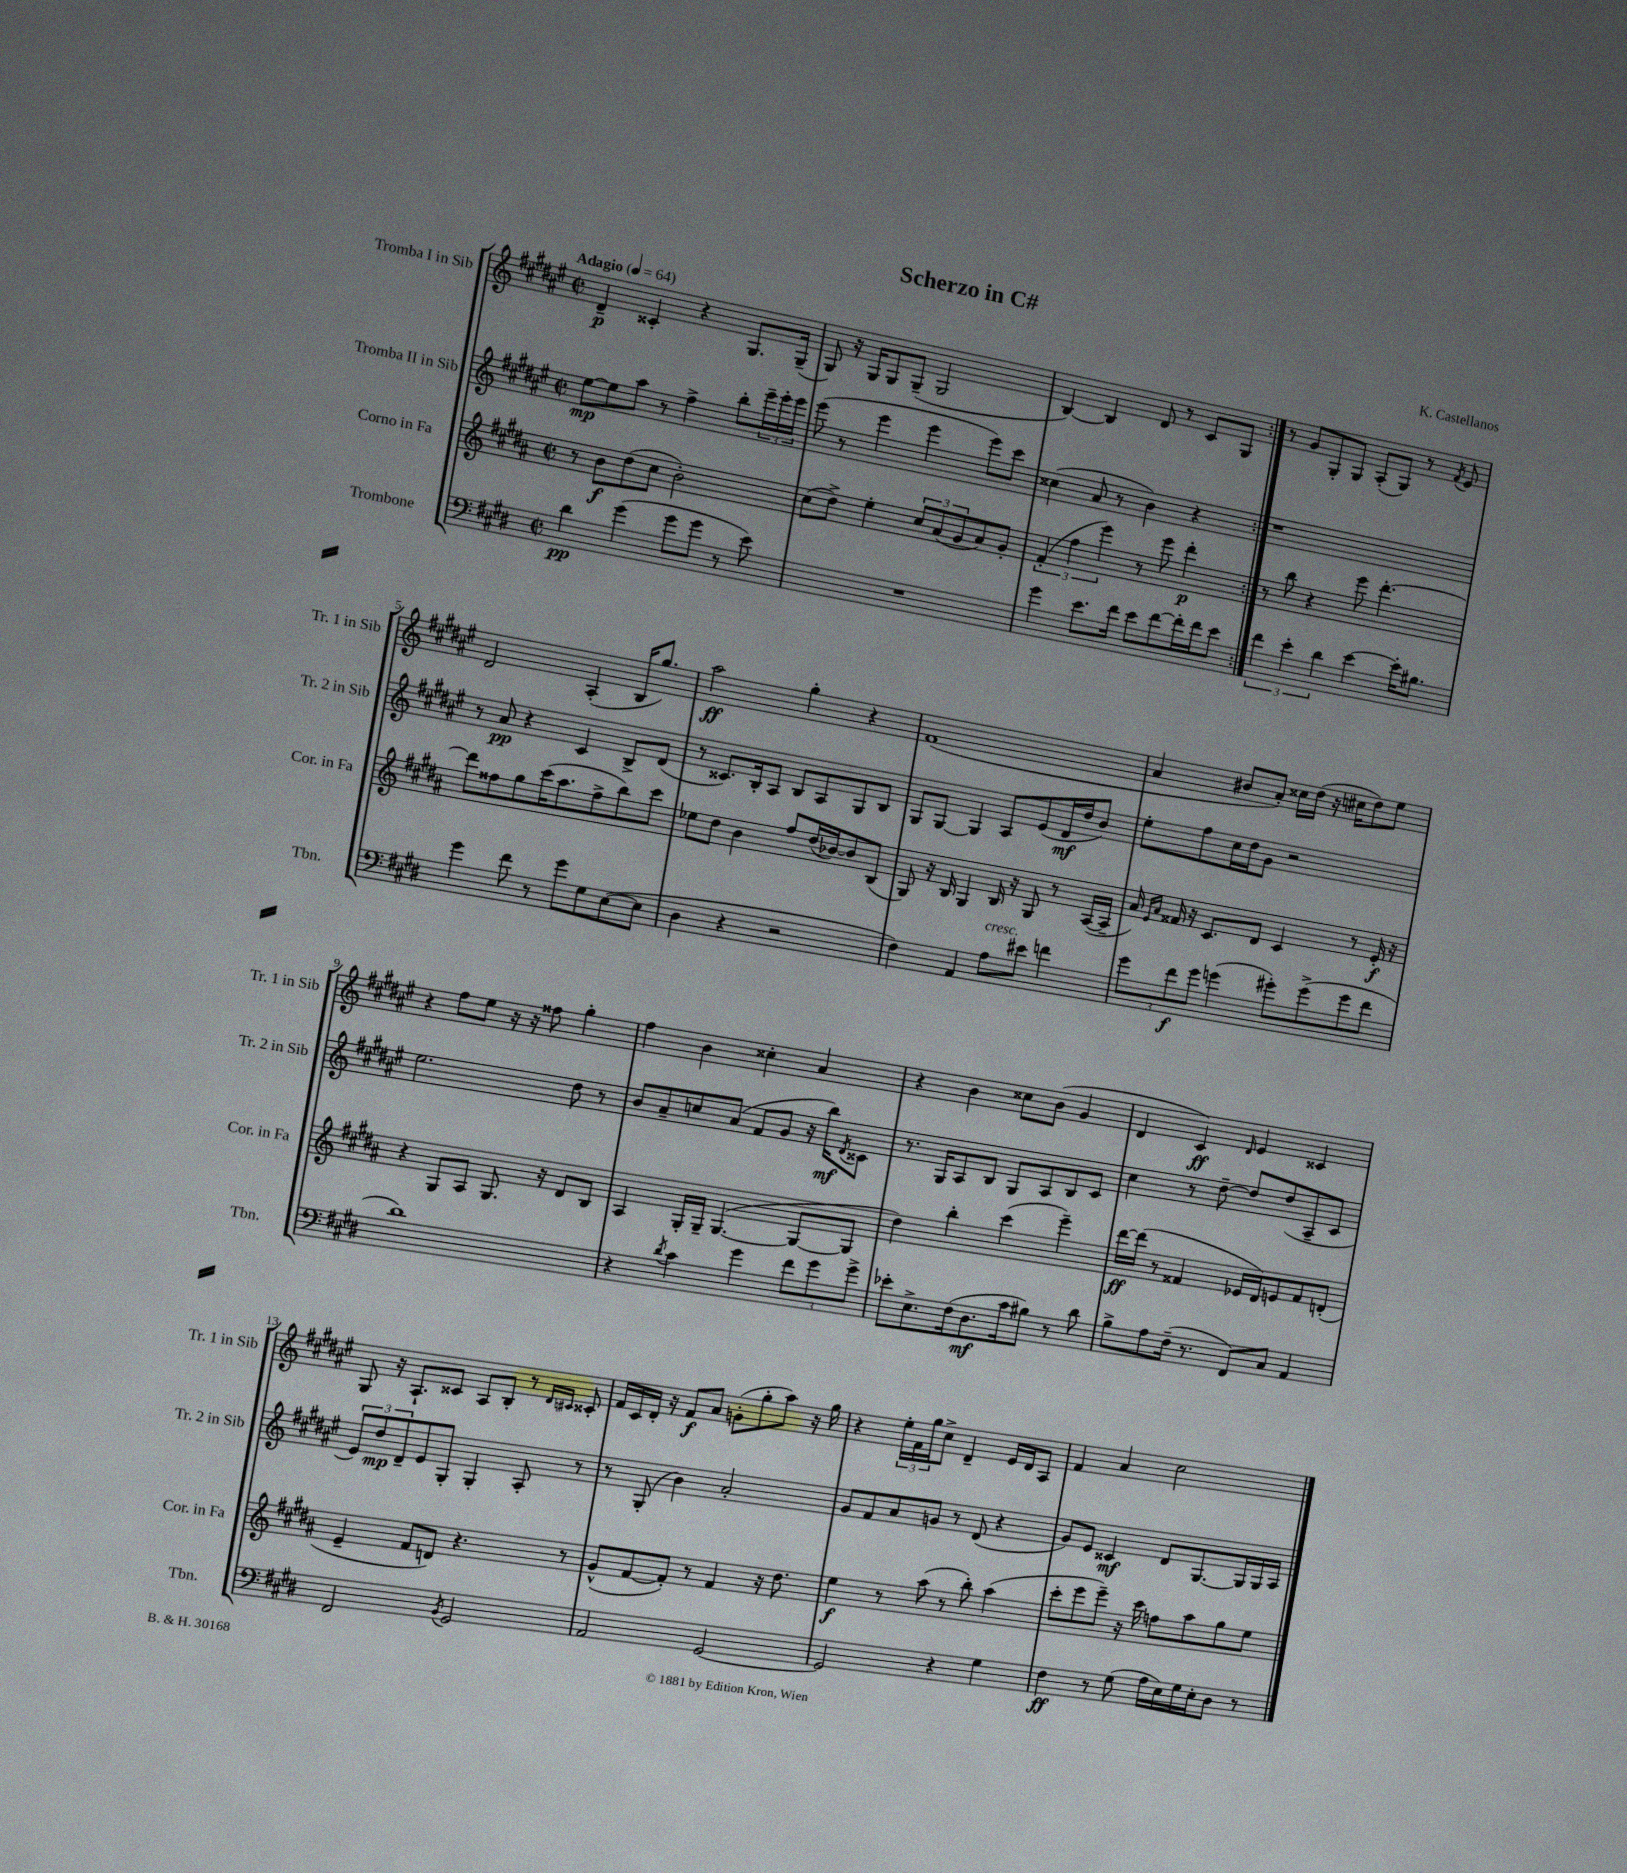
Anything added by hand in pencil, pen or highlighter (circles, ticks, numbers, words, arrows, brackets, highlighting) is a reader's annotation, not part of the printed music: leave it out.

**kern	**kern	**kern	**kern
*staff4	*staff3	*staff2	*staff1
*clefF4	*clefG2	*clefG2	*clefG2
*k[f#c#g#d#]	*k[f#c#g#d#a#]	*k[f#c#g#d#a#e#]	*k[f#c#g#d#a#e#]
*M2/2	*M2/2	*M2/2	*M2/2
*met(c|)	*met(c|)	*met(c|)	*met(c|)
*MM64	*MM64	*MM64	*MM64
4d#	8r	[8ee#	4d#~
.	8b	8ee#]	.
(4g#	(8dd#	8aa#	4c##'
.	8cc#	8r	.
8g#	2b')	4ff#^	4r
8g#	.	.	.
8r	.	8bb'	8.G#
8e)	.	24eee#~	.
.	.	24eee#'	.
.	.	.	(16G#~
.	.	24eee#	.
=	=	=	=
1r	(8cc#	(8eee#	8G#)
.	8dd#^)	8r	16r
.	.	.	16G#
.	4ee'	4eee#	8G#
.	.	.	(8G#~
.	12cc#	4eee#	2G#
.	(12a#	.	.
.	12g#	.	.
.	8a#)	8eee#)	.
.	8g#'	8ccc#	.
=	=	=	=
4g#	(6f#'	(4cc##	[4B)
.	6ff#	.	.
8.e	.	8a#	4B]
.	6eee)	.	.
.	.	8r	.
16f#	.	.	.
8e	8r	4b)	8d#
[8f#	8eee	.	8r
16f#']	4ddd#'	4r	8c#
16f#	.	.	.
8e	.	.	8G#
=:|!	=:|!	=:|!	=:|!
6f#	8r	1r	8r
.	8bb	.	8g#
6e'	.	.	.
.	4r	.	8G#'
6d#	.	.	.
.	.	.	8G#
[4e	8eee	.	(8A#'
.	[4.ddd#'	.	8G#)
16e']	.	.	8r
8.B#	.	.	.
.	.	.	8qf#
.	.	.	8e#
=	=	=	=
4g#	8ddd#]	8r	2d#
.	8ff##	8a#	.
8f#	8gg#	4r	.
8r	(16ccc#	.	.
.	8.aa#	.	.
8g#	.	4c#	(4A#'
8G#	8ff##^	.	.
([8E	8bb)	8B^	16B
.	.	.	8.gg#)
8E]	8ccc#	(8d#	.
=	=	=	=
4D#	8ee-	8r	2aa#
.	8dd#	8.c##)	.
4r	4b	.	.
.	.	16B'	.
.	.	8A#	.
2r	8ff#	8B	4gg#'
.	(16dd#	8A#	.
.	[16b-)	.	.
.	8b-]	8G#	4r
.	(8B	8B	.
=	=	=	=
4F#)	8G#)	8G#	(1f#
.	16r	[8G#	.
.	16B	.	.
4AA	4G#	4G#]	.
8A	16B	8A#	.
.	16r	.	.
8e#	8G#	(8e#	.
4f	8r	16d#	.
.	.	16dd#	.
.	([16A#	8b)	.
.	16A#~]	.	.
=	=	=	=
12g#	16a#)	8ee#'	4a#
.	16qqe	.	.
.	16qqa#	.	.
.	16f##	.	.
12f#	.	.	.
.	16r	8ff#	.
12g#	.	.	.
.	8.c#	.	.
(4g	.	16cc#	8b#
.	.	16dd#	.
.	8d#	8g#	8a#')
8g#')	4c#	2r	16cc##
.	.	.	(16dd#
(8g#^	.	.	16r
.	.	.	16cc#
8g#	8r	.	8dd#)
8f#	16e'	.	8ee#
.	16r	.	.
=	=	=	=
1d#)	4r	2.ee#	4r
.	8G#	.	8ff#
.	8A#	.	8ee#
.	8.G#	.	16r
.	.	.	16r
.	.	.	8ff##
.	16r	.	.
.	8d#	8dd#	4gg#'
.	8B	8r	.
=	=	=	=
4r	4A#	8b	4ff#
.	.	8a#~	.
8qd#	.	.	.
4c#	16G#'	8cc	4b
.	16G#~	.	.
.	([4.G#	(8a#	.
4g#	.	8f#	4cc##'
.	.	8g#	.
12f#	8G#_	16r	4a#
.	.	16bb)	.
12g#	.	.	.
.	.	8qd#	.
.	8G#]	8c##	.
12g#^	.	.	.
=	=	=	=
8e-'	4dd#)	8.r	4r
8.E^	.	.	.
.	.	16G#	.
.	4bb'	8A#	4b
(16F#	.	.	.
8.D#	.	8B	.
.	(4ccc#	8G#	8cc##
16c#	.	.	.
8B#)	.	8A#	(8b
8r	4eee~)	8B	4g#
8d#	.	8c#	.
=	=	=	=
8B^	[16ddd#	4cc#	4d#
.	(16ddd#]	.	.
8A	8r	.	.
(16F#~	4f##	8r	4c#)
8.r	.	.	.
.	.	[8dd#~	.
.	.	.	16qqd#
8FF#)	16e-	8dd#]	4e#
.	16d#)	.	.
8C#	8e	(8dd#	.
4AA	8f##	8A#~	4c##
.	(8d'	8c#	.
=	=	=	=
2FF#	4e~	12e#)	8G#
.	.	12dd#	.
.	.	.	16r
.	.	12d#~	.
.	.	.	8.A#`
.	8f#	8e#	.
.	8d)	8G#'	8c##
8qBB	.	.	.
2GG#	4.r	4G#'	8A#
.	.	.	8B'
.	.	8A#'	8r
.	.	.	16qqd#
.	.	.	16qqc#
.	8r	8r	8c##'
=	=	=	=
2AA	(8g#^^	8r	16f#
.	.	.	16c#
.	[8f#	(8G#'	16d#'
.	.	.	16r
.	8f#'])	4b)	8f#
.	8r	.	8a#
[2GG#	4f#	2a#'	(8g'
.	.	.	8gg#'
.	16r	.	8aa#)
.	8.dd#	.	.
.	.	.	16r
.	.	.	16gg#
=	=	=	=
2GG#]	4ee	8g#	4r
.	.	8f#	.
.	8r	8a#	24ee#'
.	.	.	24f#
.	.	.	24gg#
.	(8aa#	8g	8cc#^
4r	8r	8r	4d#~
.	8bb')	(8d#	.
4G#	(4aa#	4r	16e#
.	.	.	16d#
.	.	.	8A#
=	=	=	=
4F#	8ccc#'	8g#)	4f#
.	8eee	8e#	.
8r	8eee~)	4c##	4a#
(8G#	16r	.	.
.	16ccc#	.	.
16A	8ff	8d#	2cc#
16E)	.	.	.
16G#	8aa#	[8.G#	.
16E'	.	.	.
8D#	8gg#	.	.
.	.	16G#]	.
8r	8ee	16G#	.
.	.	16A#	.
==	==	==	==
*-	*-	*-	*-
